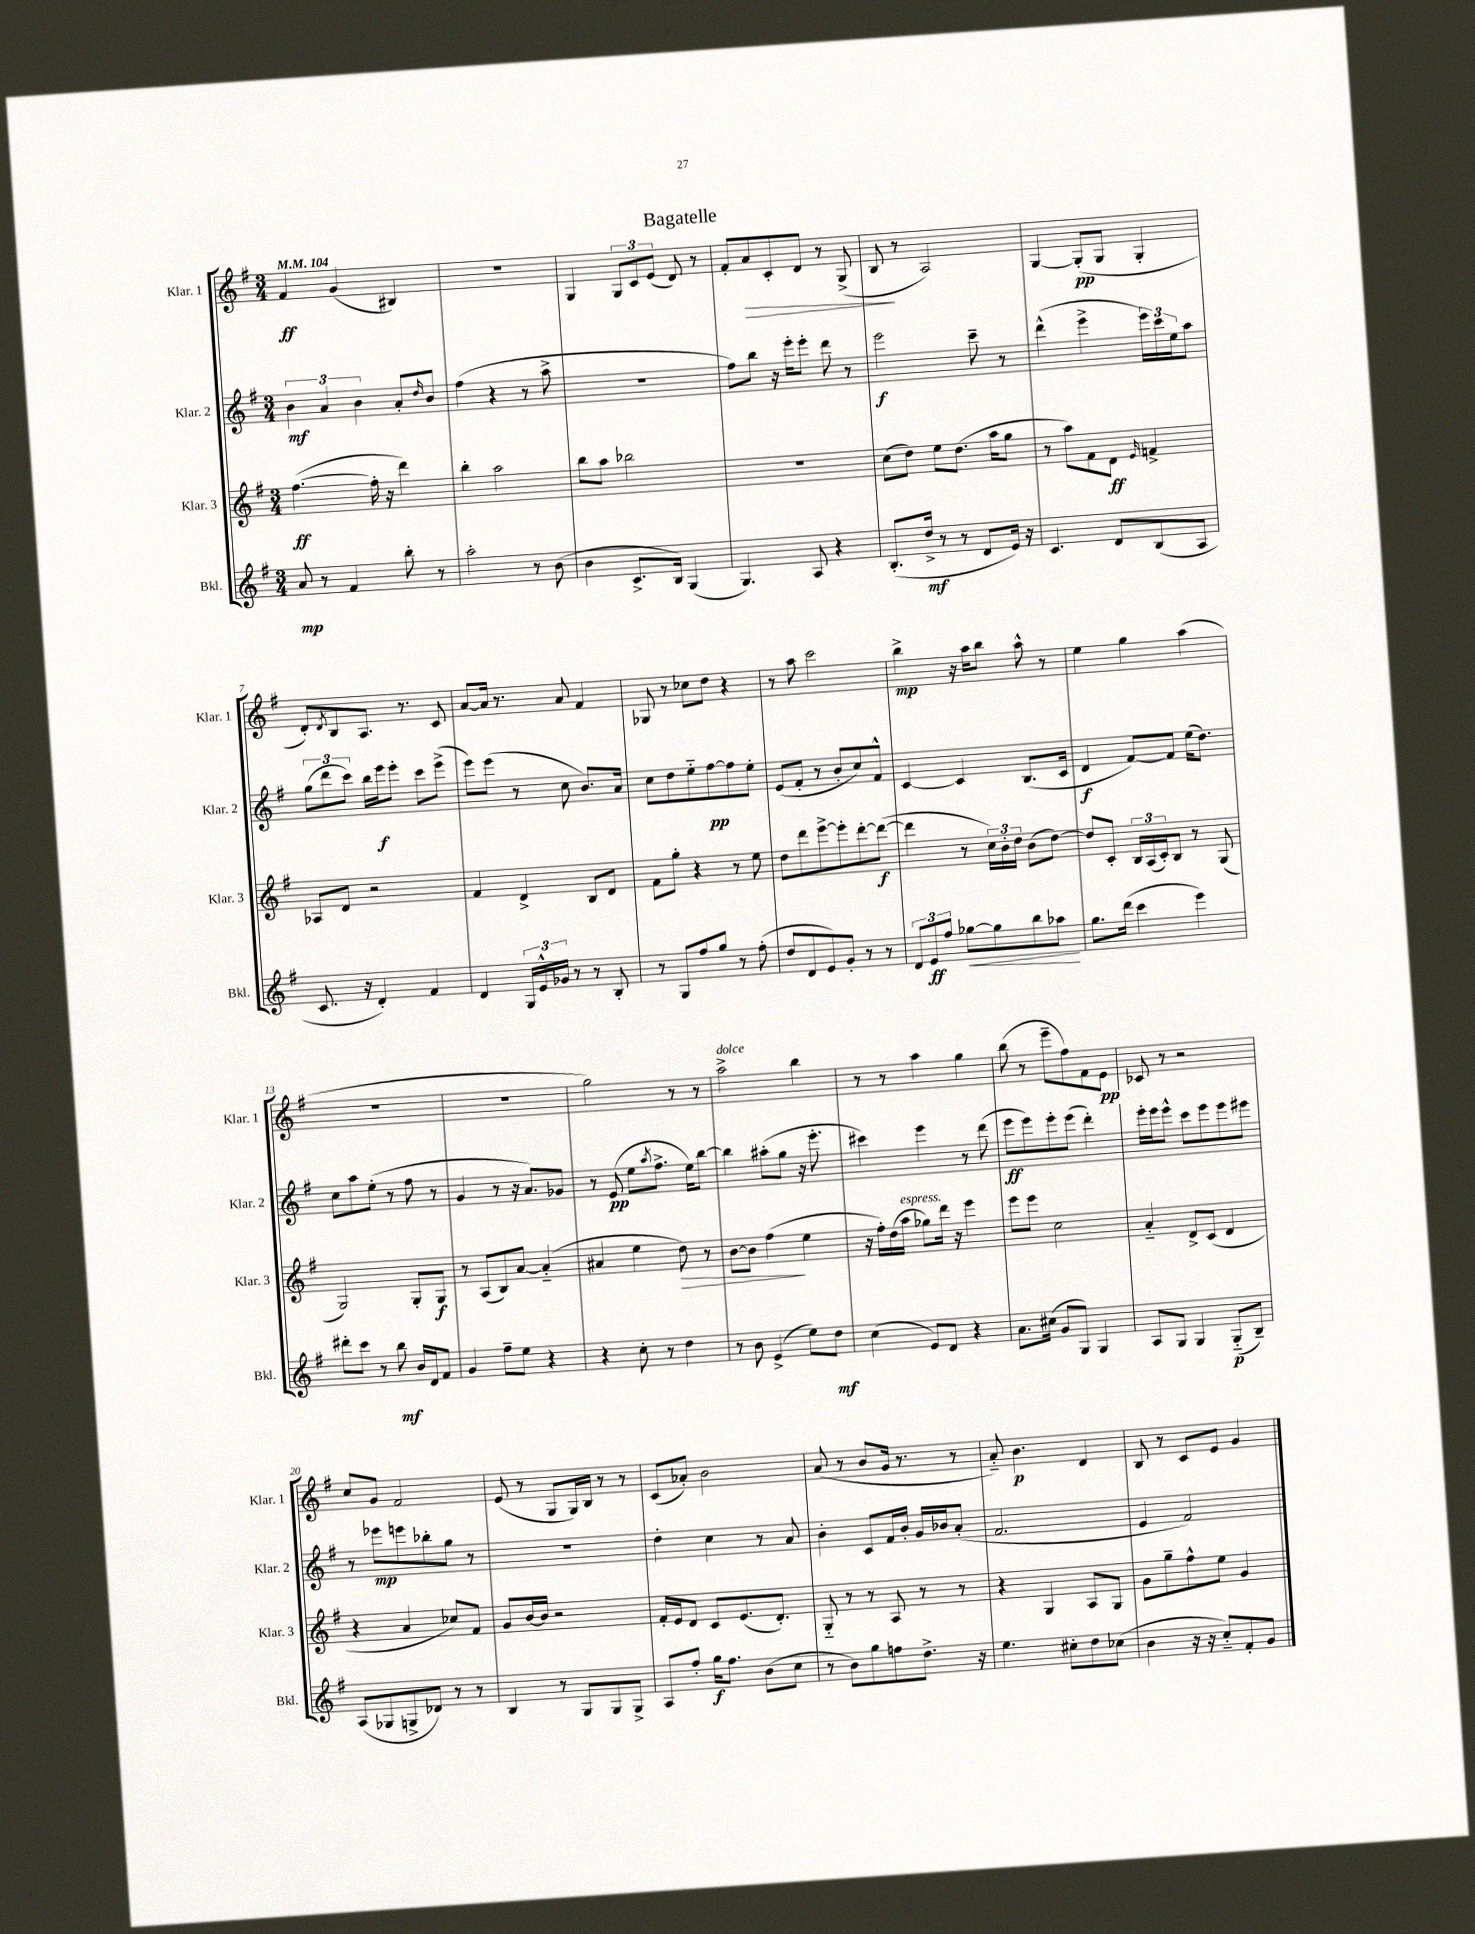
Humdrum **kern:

**kern	**dynam	**kern	**dynam	**kern	**dynam	**kern	**dynam
*part4	*part4	*part3	*part3	*part2	*part2	*part1	*part1
*staff4	*staff4	*staff3	*staff3	*staff2	*staff2	*staff1	*staff1
*I"Bkl.	*	*I"Klar. 3	*	*I"Klar. 2	*	*I"Klar. 1	*
*I'Bkl.	*	*I'Klar. 3	*	*I'Klar. 2	*	*I'Klar. 1	*
*clefG2	*	*clefG2	*	*clefG2	*	*clefG2	*
*k[f#]	*	*k[f#]	*	*k[f#]	*	*k[f#]	*
*M3/4	*	*M3/4	*	*M3/4	*	*M3/4	*
*MM104	*	*MM104	*	*MM104	*	*MM104	*
=1	=1	=1	=1	=1	=1	=1	=1
8a/	mp	([4.ff#\	ff	6b\	mf	4f#/	ff
8r	.	.	.	.	.	.	.
.	.	.	.	6a/	.	.	.
4f#/	.	.	.	.	.	(4g/	.
.	.	.	.	6b\	.	.	.
.	.	16ff#'\]	.	.	.	.	.
.	.	16r	.	.	.	.	.
8bb'\	.	4ddd\)	.	8a'/L	.	4B#X/)	.
.	.	.	.	16qqdd/	.	.	.
8r	.	.	.	8b/J	.	.	.
=2	=2	=2	=2	=2	=2	=2	=2
2aa'\	.	4bb'\	.	(4ff#\	.	2.r	.
.	.	2aa\	.	4r	.	.	.
8r	.	.	.	8r	.	.	.
(8b\	.	.	.	8aa^\	.	.	.
=3	=3	=3	=3	=3	=3	=3	=3
4b\	.	8bb\L	.	2.r	.	4G/	.
.	.	8aa\J	.	.	.	.	.
8.c^/L	.	2bb-X\	.	.	.	12G/L	.
.	.	.	.	.	.	12c/	.
.	.	.	.	.	.	(12e/J	.
16B/Jk)	.	.	.	.	.	.	.
(4G/	.	.	.	.	.	8d/)	.
.	.	.	.	.	.	8r	.
=4	=4	=4	=4	=4	=4	=4	=4
4.G/)	.	2.r	.	8ff#\L)	.	8f#'/L	.
!	!	!	!	!	!	!	!LO:HP:b
.	.	.	.	8bb\J	.	8a/	>
.	.	.	.	16r	.	8c'/	.
.	.	.	.	16eee'\KL	.	.	.
8A/	.	.	.	8eee'\J	.	8d/J	.
4r	.	.	.	8ddd\	.	8r	.
.	.	.	.	8r	.	(8G^/	.
=5	=5	=5	=5	=5	=5	=5	=5
(8.B'/L	.	(8cc\L	.	2eee\	f	8B/	.
.	.	8dd\J)	.	.	.	8r	]
16dd^/Jk	mf	.	.	.	.	.	.
8r	.	8ee\L	.	.	.	2A/)	.
8r	.	(8.dd\J	.	.	.	.	.
8d/L	.	.	.	8ccc~\	.	.	.
.	.	16aa\KL	.	.	.	.	.
16e/Jk)	.	8gg\J	.	8r	.	.	.
16r	.	.	.	.	.	.	.
=6	=6	=6	=6	=6	=6	=6	=6
4.c/	.	8r	.	(4ddd^^\	.	[4G/	.
.	.	8aa\L)	.	.	.	.	.
.	.	8f#\	.	4eee^\	.	(8G'/L]	pp
8d/L	.	8d\J	ff	.	.	8G/J	.
.	.	16qqe/	.	.	.	.	.
(8B/	.	4fn^/	.	24eee\LL)	.	4G'/	.
.	.	.	.	24ccc\	.	.	.
.	.	.	.	24ee\J	.	.	.
8A/J	.	.	.	8aa\J	.	.	.
!!LO:LB:g=z
=7	=7	=7	=7	=7	=7	=7	=7
8.c/	.	8A-X/L	.	(12gg\L	.	8d'/L)	.
.	.	.	.	12ddd\	.	.	.
.	.	.	.	.	.	8qd/	.
.	.	8d/J	.	.	.	8B/	.
.	.	.	.	12ccc\J)	.	.	.
16r	.	.	.	.	.	.	.
4d'/)	.	2r	.	16bb\LL	.	8.A/J	.
.	.	.	.	16eee\J	f	.	.
.	.	.	.	8eee'\J	.	.	.
.	.	.	.	.	.	8.r	.
4f#/	.	.	.	8ccc\L	.	.	.
.	.	.	.	(8eee^\J	.	8c/	.
=8	=8	=8	=8	=8	=8	=8	=8
4d/	.	4f#/	.	8eee\L)	.	[8a/L	.
.	.	.	.	(8eee\J	.	16a/Jk]	.
.	.	.	.	.	.	8.r	.
24G/LL	.	4d^/	.	8r	.	.	.
24e^^/	.	.	.	.	.	.	.
24g-X/JJ	.	.	.	.	.	.	.
8r	.	.	.	8cc\	.	8a/	.
8r	.	8B/L	.	8.b/L)	.	4f#/	.
8B'/	.	8d/J	.	.	.	.	.
.	.	.	.	16a/Jk	.	.	.
=9	=9	=9	=9	=9	=9	=9	=9
8r	.	8f#\L	.	8cc\L	.	8G-X/	.
8G/L	.	8gg'\J	.	8dd\	.	8r	.
8ff#/	.	4r	.	8ee\	.	8cc-X\L	.
8gg/J	.	.	.	[8ff#\	pp	8dd\J	.
8r	.	8r	.	8ff#\]	.	4r	.
(8ff#'\	.	8ee\	.	8ee'\J	.	.	.
=10	=10	=10	=10	=10	=10	=10	=10
8dd/L	.	8dd\L	.	(8e/L	.	8r	.
8d/	.	8ddd\	.	8f#'/J	.	8aa\	.
8e/)	.	[8eee^\	.	8r	.	2ccc\	.
8g'/J	.	8eee'\]	.	8b'/L	.	.	.
8r	.	[8ddd'\	.	8cc/)	.	.	.
8r	.	(8ddd\J_	f	8f#^^/J	.	.	.
=11	=11	=11	=11	=11	=11	=11	=11
12d/L	.	4ddd\]	.	[4c/	.	4bb^\	mp
12e/	ff	.	.	.	.	.	.
12ff#/J	.	.	.	.	.	.	.
!	!LO:HP:b	!	!	!	!	!	!
[8gg-X\L	<	8r	.	4c/]	.	16r	.
.	.	.	.	.	.	16aa\KL	.
8gg-\]	.	24cc\LL)	.	.	.	8bb\J	.
.	.	24b'\	.	.	.	.	.
.	.	24dd\JJ	.	.	.	.	.
8bb\	.	(8b\L	.	(8.B/L	.	8aa^^\	.
8aa-X\J	.	[8dd\J)	.	.	.	8r	.
.	.	.	.	16c/Jk	.	.	.
.	[	.	.	.	.	.	.
=12	=12	=12	=12	=12	=12	=12	=12
8.gg\L	.	8dd/L]	.	4d/	f	4ee\	.
.	.	8c'/J	.	.	.	.	.
(16ddd\Jk	.	.	.	.	.	.	.
4ccc\	.	24B/LL	.	[8f#/L)	.	4gg\	.
.	.	(24A/	.	.	.	.	.
.	.	24c'/J)	.	.	.	.	.
.	.	8B/J	.	8f#/J]	.	.	.
4eee\)	.	8r	.	(16ee\KL	.	(4aa\	.
.	.	.	.	8.dd\J)	.	.	.
.	.	(8G/	.	.	.	.	.
!!LO:LB:g=z
=13	=13	=13	=13	=13	=13	=13	=13
8ddd#X'\L	.	2G/)	.	8cc\L	.	2.r	.
8ccc\J	.	.	.	8aa\	.	.	.
8r	.	.	.	(8ee'\J	.	.	.
8bb\	mf	.	.	8r	.	.	.
16b/LL	.	8G'/L	.	8ff#\	.	.	.
16d/J	.	.	.	.	.	.	.
8f#/J	.	8G/J	f	8r	.	.	.
=14	=14	=14	=14	=14	=14	=14	=14
4g/	.	8r	.	4g/	.	2.r	.
.	.	(8A/L	.	.	.	.	.
8ff#~\L	.	8B/)	.	8r	.	.	.
8ee\J	.	[8a/J	.	16r	.	.	.
.	.	.	.	8.a/L)	.	.	.
4r	.	(4a/]	.	.	.	.	.
.	.	.	.	8g-X/J	.	.	.
=15	=15	=15	=15	=15	=15	=15	=15
4r	.	4a#X/	.	8r	.	2gg\)	.
.	.	.	.	(8e/	pp	.	.
8cc'\	.	4ee\	.	8ee\L	.	.	.
.	.	.	.	8qaa/	.	.	.
8r	.	.	.	8.ff#^\J	.	.	.
!	!	!	!LO:HP:b	!	!	!	!
4dd\	.	8dd\)	>	.	.	8r	.
.	.	.	.	16ee\KL)	.	.	.
.	.	8r	.	[8bb\J	.	8r	.
=16	=16	=16	=16	=16	=16	=16	=16
!	!	!	!	!	!	!LO:TX:a:i:t=dolce	!
8r	.	[8b\L	.	4bb\]	.	2aa^\	.
8b\	.	8b\J]	.	.	.	.	.
(4e^/	.	(4ff#\	.	(8aa#X'\L	.	.	.
.	.	.	.	8gg\J	.	.	.
8ee\L)	.	4ee\	]	16r	.	4bb\	.
.	.	.	.	8.eee'\	.	.	.
8dd\J	mf	.	.	.	.	.	.
=17	=17	=17	=17	=17	=17	=17	=17
(4cc\	.	16r	.	4ccc#X\)	.	8r	.
.	.	16ff#'\LL)	.	.	.	.	.
.	.	(16dd\	.	.	.	8r	.
!	!	!LO:TX:a:i:t=espress.	!	!	!	!	!
.	.	16aa\JJ	.	.	.	.	.
8e/L)	.	8gg-X\L)	.	4eee\	.	4aa\	.
8d/J	.	16ddd\Jk	.	.	.	.	.
.	.	16r	.	.	.	.	.
4r	.	4eee\	.	8r	.	4gg\	.
.	.	.	.	(8ddd\	.	.	.
=18	=18	=18	=18	=18	=18	=18	=18
8.a\L	.	8eee\L	.	8eee\L	ff	(8bb\	.
.	.	8eee\J	.	8eee\)	.	8r	.
(16cc#X\Jk	.	.	.	.	.	.	.
8g/L	.	2cc\	.	8eee'\	.	8eee~\L	.
8G/J)	.	.	.	(8eee\J	.	8ff#\)	.
4G/	.	.	.	4ddd'\)	.	8f#\	.
.	.	.	.	.	.	8e\J	pp
=19	=19	=19	=19	=19	=19	=19	=19
8A/L	.	4a/	.	16eee'\LL	.	8c-X/	.
.	.	.	.	16eee\J	.	.	.
8G/J	.	.	.	8eee^^\J	.	8r	.
4G/	.	8d^/L	.	8ccc\L	.	2r	.
.	.	(8c/J	.	8eee\	.	.	.
(8G/L	p	4d/	.	8eee\	.	.	.
8B~/J)	.	.	.	8eee#X\J	.	.	.
!!LO:LB:g=z
=20	=20	=20	=20	=20	=20	=20	=20
(8A/L	.	4r	.	8r	.	8cc/L	.
8G-X/	.	.	.	8eee-X\L	mp	8g/J	.
8Gn^/	.	4a/	.	8eeen\	.	2f#/	.
8d-X/J)	.	.	.	8bb-X'\	.	.	.
8r	.	8cc-X/L)	.	8gg\J	.	.	.
8r	.	8f#/J	.	8r	.	.	.
=21	=21	=21	=21	=21	=21	=21	=21
4B/	.	8g/L	.	2.r	.	(8e/	.
.	.	[16b/L	.	.	.	8r	.
.	.	16b/JJ]	.	.	.	.	.
8r	.	2r	.	.	.	8G/L	.
8G/L	.	.	.	.	.	16G/L)	.
.	.	.	.	.	.	16B/JJ	.
8G/	.	.	.	.	.	8r	.
8G^/J	.	.	.	.	.	8r	.
=22	=22	=22	=22	=22	=22	=22	=22
8A/L	.	16f#'/LL	.	4dd'\	.	(8c/L	.
.	.	16e/J	.	.	.	.	.
8ff#'/J	.	8d/J	.	.	.	8a-X'/J)	.
16gg\KL	f	8c/L	.	4cc\	.	2b\	.
8.ff#\J	.	.	.	.	.	.	.
.	.	(8.e/	.	.	.	.	.
(8b\L	.	.	.	8r	.	.	.
.	.	8.d'/J)	.	.	.	.	.
8cc\J	.	.	.	8a/	.	.	.
=23	=23	=23	=23	=23	=23	=23	=23
8r	.	8G/	.	4b'\	.	(8a/	.
8b\L)	.	8r	.	.	.	8r	.
8gg\	.	8r	.	8c/L	.	8b/L	.
8ffn\	.	8A/	.	16f#/L	.	16g/Jk	.
.	.	.	.	16b'/JJ	.	8.r	.
8.dd^\J	.	8r	.	16g/LL	.	.	.
.	.	.	.	16b-X/J	.	.	.
.	.	8r	.	(8a'/J	.	8r	.
16r	.	.	.	.	.	.	.
=24	=24	=24	=24	=24	=24	=24	=24
4.ee\	.	4r	.	2.f#/	.	8a/)	.
.	.	.	.	.	.	4.b\	p
.	.	4G/	.	.	.	.	.
8cc#X'\L	.	.	.	.	.	.	.
8dd\	.	8A/L	.	.	.	4d/	.
(8cc-X\J	.	8G/J	.	.	.	.	.
=25	=25	=25	=25	=25	=25	=25	=25
4b\	.	8g\L	.	4e/	.	8B/	.
.	.	8gg~\	.	.	.	8r	.
16r	.	8ff#^^\	.	2f#/)	.	8c/L	.
16r	.	.	.	.	.	.	.
8cc/L)	.	8ee\J	.	.	.	8e/J	.
8f#'/	.	4g/	.	.	.	4g/	.
8g/J	.	.	.	.	.	.	.
==	==	==	==	==	==	==	==
*-	*-	*-	*-	*-	*-	*-	*-
